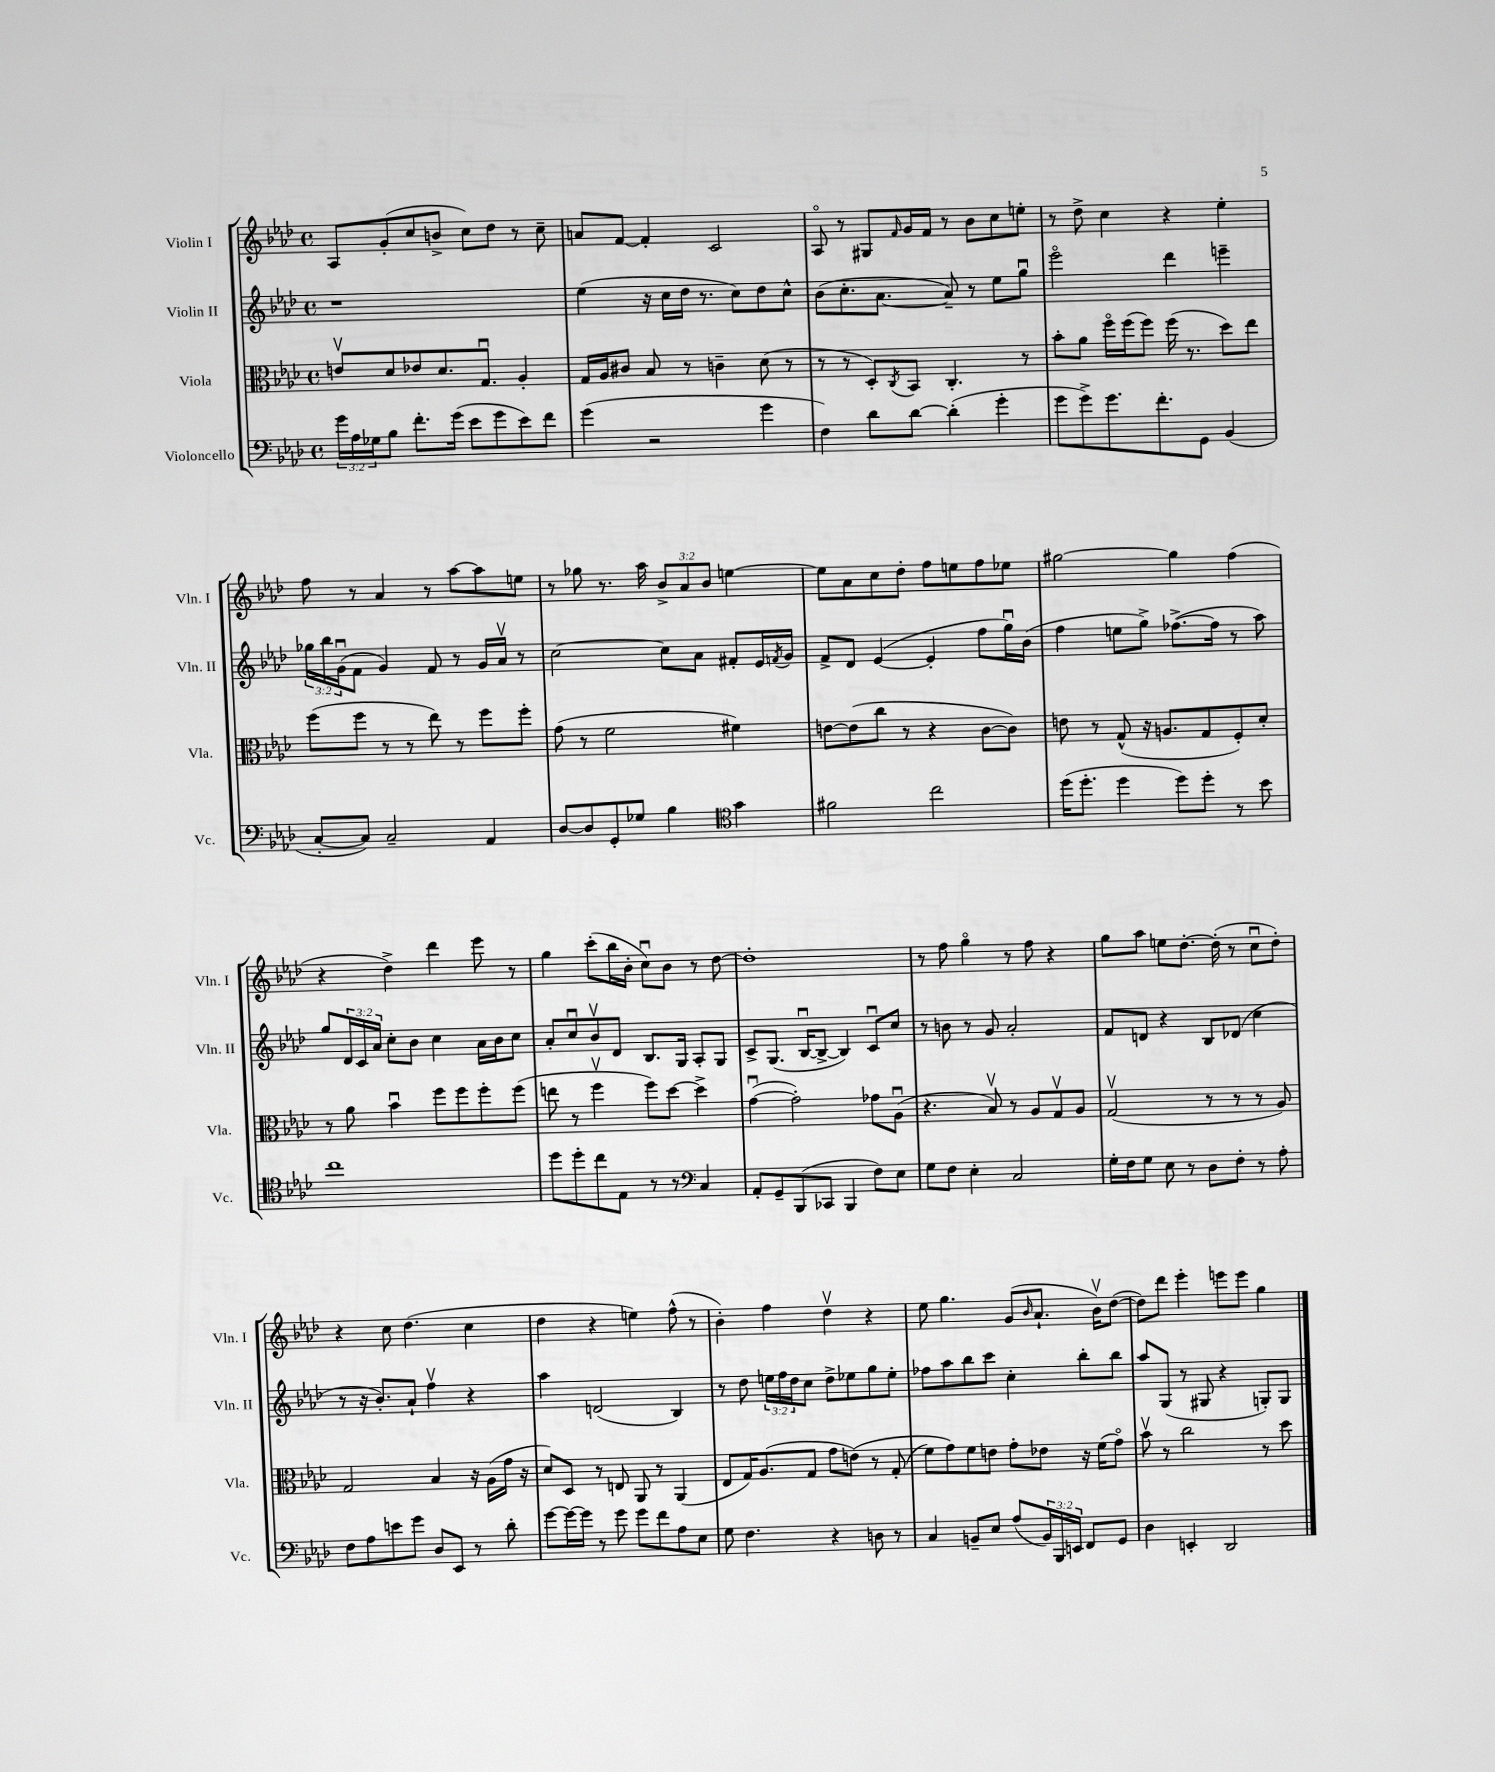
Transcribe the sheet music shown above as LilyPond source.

<<
\new StaffGroup <<
\new Staff = "s0" \with { instrumentName = "Violin I" shortInstrumentName = "Vln. I" } {
    \clef treble \key aes \major \defaultTimeSignature \time 4/4 \override Staff.TupletNumber.text = #tuplet-number::calc-fraction-text
    aes8 g'8-.( c''8 b'8-> c''8) des''8 r8 c''8-- |
    a'8 f'8~ f'4-. c'2 |
    aes8\flageolet r8 gis8 \grace { f'16 } g'16 f'16 r8 bes'8 c''8 e''8-. |
    r8 des''8-> c''4 r4 ees''4-. |
    f''8 r8 aes'4 r8 aes''8~ aes''8 e''8 |
    r8 ges''8 r8. aes''16 \tuplet 3/2 { bes'8-> aes'8 bes'8 } e''4~ |
    e''8 aes'8 c''8 des''8-. f''8 e''8 f''8 ees''8 |
    gis''2~ gis''4 f''4( |
    r4 des''4->) des'''4 ees'''8 r8 |
    g''4 c'''8-.( bes''16 bes'16-. c''8\downbow) bes'8 r8 des''8~ |
    des''1-. |
    r8 f''8 g''4\flageolet r8 f''8 r4 |
    g''8 aes''8 e''8 des''8.~-. des''16-.( r8 c''8\downbow des''8-.) |
    r4 c''8 des''4.( c''4 |
    des''4 r4 e''4) f''8-^( r8 |
    bes'4-.) f''4 des''4\upbow r4 |
    ees''8 g''4. g'8( \grace { bes'16 } aes'8.-! bes'16\upbow) des''8~( |
    des''8) des'''8 ees'''4-. e'''8 e'''8 g''4 \bar "|." |
}
\new Staff = "s1" \with { instrumentName = "Violin II" shortInstrumentName = "Vln. II" } {
    \clef treble \key aes \major \defaultTimeSignature \time 4/4 \override Staff.TupletNumber.text = #tuplet-number::calc-fraction-text
    r1 |
    ees''4( r16 c''16 des''16 r8. c''8) des''8 c''8-^ |
    bes'8( c''8.-. aes'8.~ aes'8--) r8 ees''8 g''8\downbow |
    ees'''2\flageolet des'''4 e'''4-- |
    \tuplet 3/2 { ges''16 bes''16 g'16\downbow( } f'8 g'4) f'8 r8 g'16 aes'16\upbow r8 |
    c''2~ c''8 aes'8 fis'8-. ees'16 \acciaccatura { f'8 } g'16 |
    f'8-> des'8 ees'4~( ees'4-. f''8 g''16\downbow) bes'16( |
    f''4 e''8 g''8->) fes''8.~->( fes''16 r8 aes''8) |
    g''8 \tuplet 3/2 { des'16 c'16 aes'16 } c''8-. bes'8 c''4 aes'16 bes'16 c''8 |
    aes'8-. c''8\downbow bes'8\upbow des'8 bes8. g16 aes8-. g8 |
    c'8-> g8.( bes16~\downbow bes8~-> bes4) c'8\downbow c''8 |
    r8 b'8 r8 g'8 aes'2-. |
    f'8 d'8 r4 bes8 des'8( c''4 |
    r8 r16 bes'8.-.) aes'8-! f''4\upbow r4 |
    aes''4 d'2( bes4) |
    r8 des''8 \tuplet 3/2 { e''16 f''16 des''16 } c''8 des''8-> ees''8 g''8 ees''8-. |
    fes''8 aes''8 bes''8 c'''8 c''4-. bes''8-. bes''8 |
    aes''8 g8( r8 gis8 r4 g8-.) g8 \bar "|." |
}
\new Staff = "s2" \with { instrumentName = "Viola" shortInstrumentName = "Vla." } {
    \clef alto \key aes \major \defaultTimeSignature \time 4/4
    e'8\upbow des'8 ees'8 des'8. g8.\downbow aes4-. |
    g16 aes16 cis'8 bes8 r8 c'4-- des'8( r8 |
    r8 r8 des8-.) \acciaccatura { c8 } bes,8 c4.-. r8 |
    bes'8-. aes'8 f''16\flageolet f''16( f''8) f''16( r8. des''8) ees''8 |
    f''8( f''8 r8 r8 ees''8) r8 f''8 f''8-. |
    g'8( r8 f'2 fis'4) |
    e'8~ e'8( c''8 r8 r4 c'8~ c'8) |
    e'8 r8 g8-^( r16 a8. g8 f8-.) des'8-. |
    r8 aes'8 bes'4\downbow f''8 f''8 f''8-. f''8( |
    e''8 r8 f''4\upbow f''8) des''8~ des''4-> |
    g'4~\downbow( g'2-.) ges'8 aes8\downbow( |
    r4. bes8\upbow) r8 aes8 g8\upbow aes8 |
    g2\upbow( r8 r8 r8 aes8) |
    g2 bes4 r16 aes16( g'16 r16 |
    des'8) des8 r8 e8 aes,8 r8 aes,4( |
    ees8 g16) aes8.( g8 g'8 e'8)\( r8 g8-.( |
    f'8) g'8\) f'8 e'8 g'8-. ees'8 r16 f'16( g'8\flageolet) |
    bes'8\upbow r8 c''2 r8 des''8 \bar "|." |
}
\new Staff = "s3" \with { instrumentName = "Violoncello" shortInstrumentName = "Vc." } {
    \clef bass \key aes \major \defaultTimeSignature \time 4/4 \override Staff.TupletNumber.text = #tuplet-number::calc-fraction-text
    \tuplet 3/2 { g'16 aes16 ges16 } bes8 f'8.-. g'16( ees'8 g'8 ees'8) f'8 |
    g'4( r2 g'4 |
    f4) des'8 des'8~ des'4-.( g'4-. |
    g'8 g'8->) g'8. f'8.-. g,8 bes,4( |
    c8~-. c8) c2-- aes,4 |
    des8~ des8 g,8-. ges8 bes4 \clef tenor g'4 |
    fis'2 c''2 |
    des''16( des''8.-. des''4 des''8) des''8-. r8 bes'8 |
    c''1 |
    des''8 des''8-. c''8 ees8 r8 r8 \clef bass c4 |
    aes,8-. g,8-- bes,,8( ces,8 bes,,4 f8) ees8 |
    g8 f8 ees4-. c2 |
    g16-. f16 g8 ees8 r8 des8 f8-. r8 aes8-. |
    f8 aes8 e'8 g'8 des8 ees,8 r8 des'8-. |
    g'8~ g'16~ g'16 r8 g'8 g'8 f'8 aes8 ees8 |
    g8 f4. r4 d8 r8 |
    c4 b,8-- ees8 aes8( \tuplet 3/2 { b,16) bes,,16 e,16 } f,8 g,8 |
    des4 e,4-. des,2 \bar "|." |
}
>>
>>
\layout { \context { \Score \remove "Bar_number_engraver" } }
